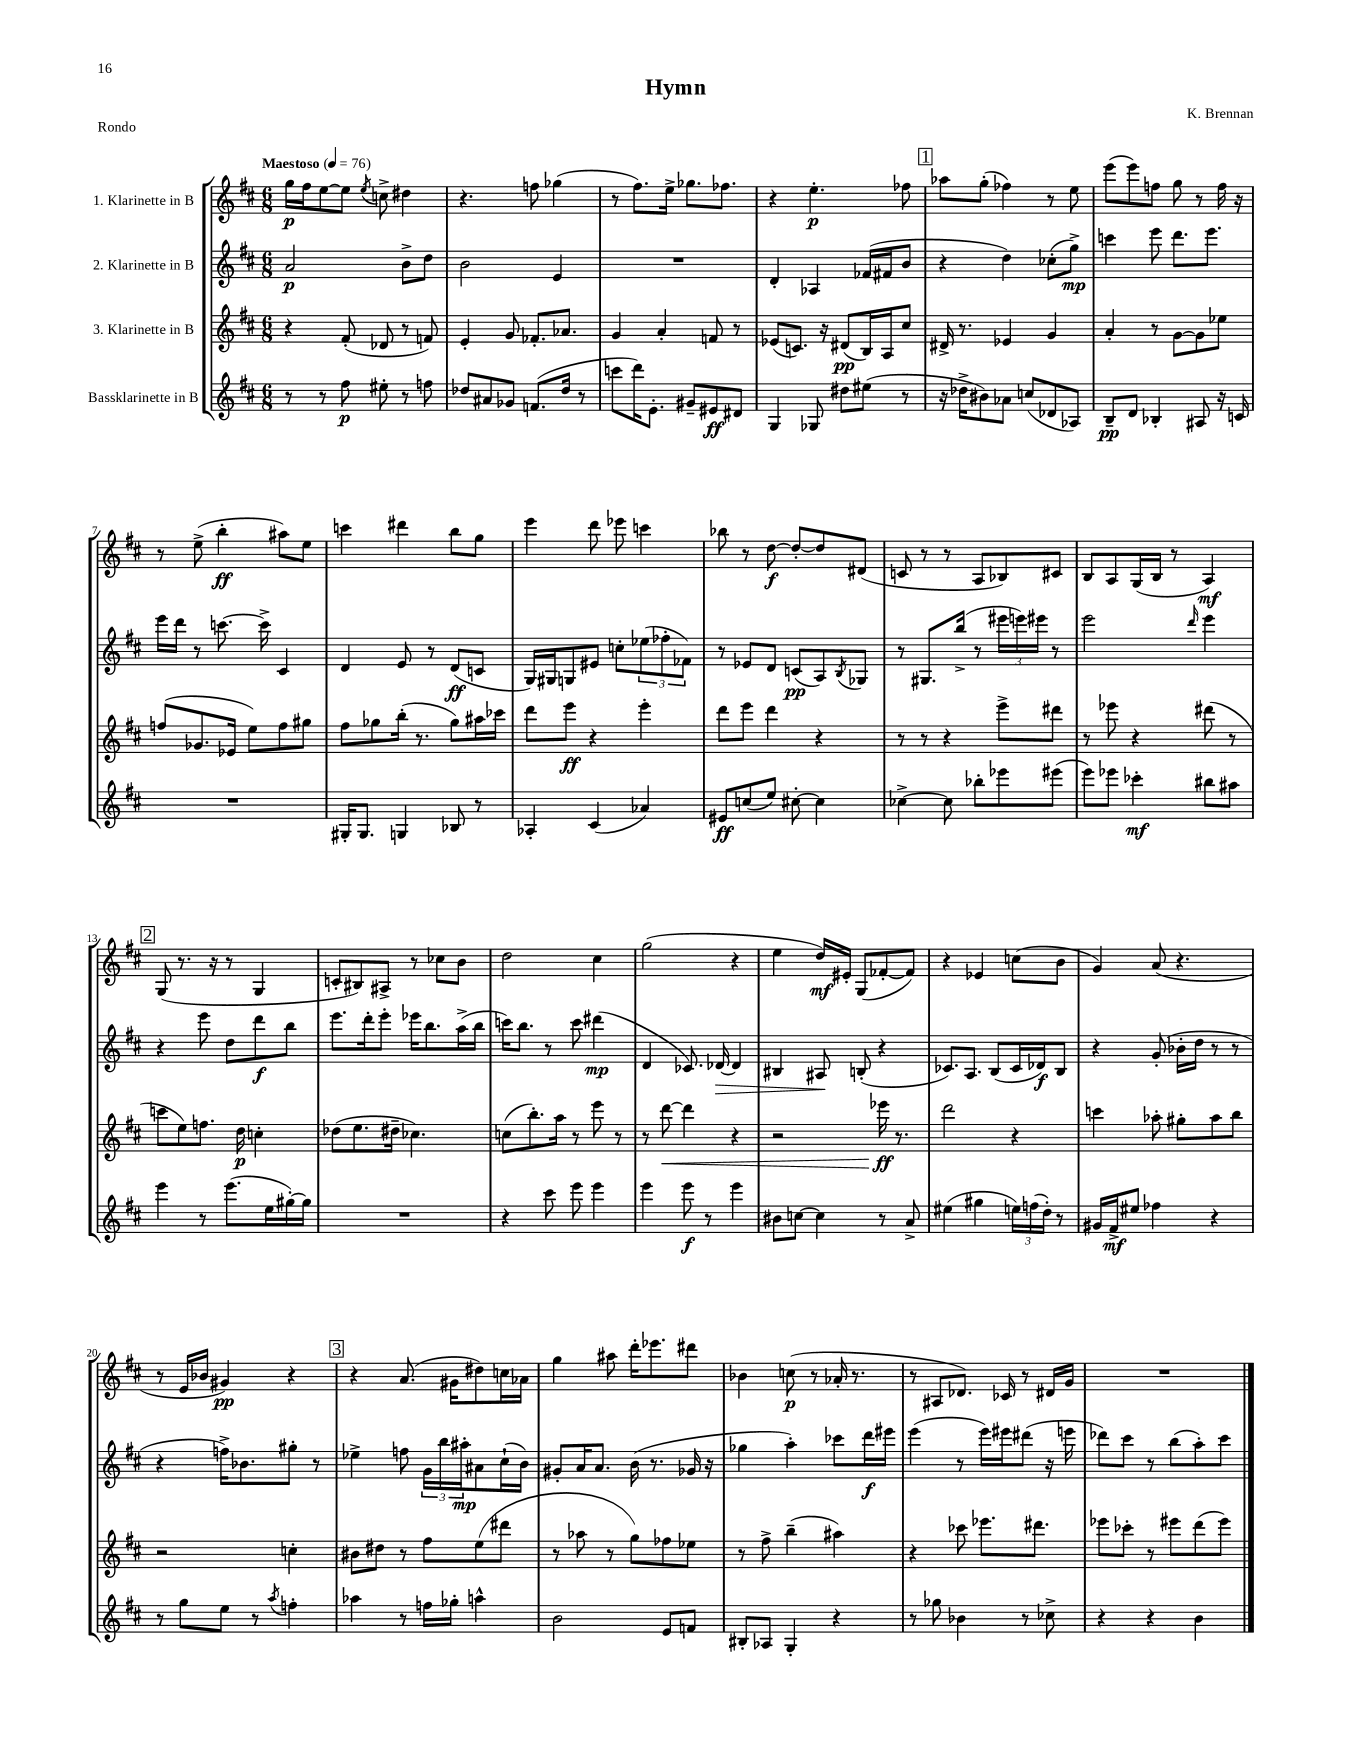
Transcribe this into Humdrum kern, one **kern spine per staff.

**kern	**dynam	**kern	**dynam	**kern	**dynam	**kern	**dynam
*part4	*part4	*part3	*part3	*part2	*part2	*part1	*part1
*staff4	*staff4	*staff3	*staff3	*staff2	*staff2	*staff1	*staff1
*I"Bassklarinette in B	*	*I"3. Klarinette in B	*	*I"2. Klarinette in B	*	*I"1. Klarinette in B	*
*clefG2	*	*clefG2	*	*clefG2	*	*clefG2	*
*k[f#c#]	*	*k[f#c#]	*	*k[f#c#]	*	*k[f#c#]	*
*M6/8	*	*M6/8	*	*M6/8	*	*M6/8	*
*MM76	*	*MM76	*	*MM76	*	*MM76	*
=1	=1	=1	=1	=1	=1	=1	=1
!	!	!	!	!	!	!LO:TX:a:B:t=Maestoso	!
8r	.	4r	.	2a/	p	16gg\LL	p
.	.	.	.	.	.	16ff#\J	.
8r	.	.	.	.	.	[8ee\	.
8ff#\	p	(8f#'/	.	.	.	8ee\J]	.
.	.	.	.	.	.	8qee/	.
8ee#X'\	.	8d-X/	.	.	.	8ccn^\	.
8r	.	8r	.	8b^\L	.	4dd#X\	.
8ffn\	.	8fn/)	.	8dd\J	.	.	.
=2	=2	=2	=2	=2	=2	=2	=2
8dd-X/L	.	4e'/	.	2b\	.	4.r	.
8a#X/	.	.	.	.	.	.	.
8g-X/J	.	8g/	.	.	.	.	.
(8.fn/L	.	8.f-X'/L	.	.	.	8ffn\	.
.	.	.	.	4e/	.	(4gg-X\	.
16dd-/Jk	.	8.a-X/J	.	.	.	.	.
8r	.	.	.	.	.	.	.
=3	=3	=3	=3	=3	=3	=3	=3
8cccn\L	.	4g/	.	2.r	.	8r	.
16ddd\K)	.	.	.	.	.	8.ff#\L)	.
8.e'\J	.	.	.	.	.	.	.
.	.	4a'/	.	.	.	.	.
.	.	.	.	.	.	16ee^\Jk	.
8g#X~/L	.	.	.	.	.	8.gg-X\L	.
8e#X/	ff	8fn/	.	.	.	.	.
.	.	.	.	.	.	8.ff-X\J	.
8d#X/J	.	8r	.	.	.	.	.
=4	=4	=4	=4	=4	=4	=4	=4
4G/	.	(8e-X/L	.	4d'/	.	4r	.
.	.	8.cn/J)	.	.	.	.	.
8G-X/	.	.	.	4A-X/	.	4.ee'\	p
.	.	16r	.	.	.	.	.
8dd#X\L	.	(8d#X/L	pp	.	.	.	.
(8ee#X\J	.	16B/L)	.	(16f-X/LL	.	.	.
.	.	16A/J	.	16f#X/J	.	.	.
8r	.	8cc#/J	.	8b/J	.	8ff-X\	.
!!LO:REH:place=s1:t=1
=5	=5	=5	=5	=5	=5	=5	=5
16r	.	16d#X^/	.	4r	.	8aa-X\L	.
16dd-X^\KL	.	8.r	.	.	.	.	.
8b#X\)	.	.	.	.	.	(8gg'\J	.
8a-X\J	.	4e-X/	.	4dd\)	.	4ff-X\)	.
(8ccn/L	.	.	.	.	.	.	.
8d-X/	.	4g/	.	(8cc-X'\L	.	8r	.
8A-X/J)	.	.	.	8gg^\J)	mp	8ee\	.
=6	=6	=6	=6	=6	=6	=6	=6
8B~/L	pp	4a'/	.	4cccn\	.	(8eee\L	.
8d/J	.	.	.	.	.	8eee\)	.
4B-X'/	.	8r	.	8eee\	.	8ffn\J	.
.	.	[8g\L	.	8.ddd\L	.	8gg\	.
8A#X/	.	8g\]	.	.	.	8r	.
.	.	.	.	8.eee\J	.	.	.
16r	.	8ee-X\J	.	.	.	16ff\	.
16cn/	.	.	.	.	.	16r	.
!!LO:LB:g=z
=7	=7	=7	=7	=7	=7	=7	=7
2.r	.	(8ffn/L	.	16eee\LL	.	8r	.
.	.	.	.	16ddd\JJ	.	.	.
.	.	8.g-X/	.	8r	.	(8ee^\	.
.	.	.	.	[8.cccn\	.	4bb'\	ff
.	.	16e-X/Jk	.	.	.	.	.
.	.	8ee\L)	.	.	.	.	.
.	.	.	.	16ccc^\]	.	.	.
.	.	8ff\	.	4c#/	.	8aa#X\L)	.
.	.	8gg#X\J	.	.	.	8ee\J	.
=8	=8	=8	=8	=8	=8	=8	=8
16G#X'/KL	.	8ff#\L	.	4d/	.	4cccn\	.
8.G#/J	.	.	.	.	.	.	.
.	.	8gg-X\	.	.	.	.	.
4Gn/	.	(16bb'\Jk	.	8e/	.	4ddd#X\	.
.	.	8.r	.	.	.	.	.
.	.	.	.	8r	.	.	.
8B-X/	.	8gg-\L)	.	(8d/L	ff	8bb\L	.
8r	.	16aa#X\L	.	8cn/J	.	8gg\J	.
.	.	16ccc-X\JJ	.	.	.	.	.
=9	=9	=9	=9	=9	=9	=9	=9
4A-X'/	.	8ddd\L	.	16G/LL)	.	4eee\	.
.	.	.	.	16G#X/J	.	.	.
.	.	8eee\J	ff	8Gn/	.	.	.
(4c#/	.	4r	.	8e#X/J	.	8ddd\	.
.	.	.	.	8ccn'\L	.	8eee-X\	.
4a-X/)	.	4eee'\	.	(12ee-X\	.	4cccn\	.
.	.	.	.	12ff-X'\	.	.	.
.	.	.	.	12f-X\J)	.	.	.
=10	=10	=10	=10	=10	=10	=10	=10
8e#X/L	ff	8ddd\L	.	8r	.	8bb-X\	.
(8ccn/	.	8eee\J	.	8e-X/L	.	8r	.
8ee/J)	.	4ddd\	.	8d/J	.	[8dd\	f
[8cc#X'\	.	.	.	(8cn/L	pp	8dd'/L_	.
4cc#\]	.	4r	.	8A/)	.	8dd/]	.
.	.	.	.	8qB/	.	.	.
.	.	.	.	8G-X/J	.	(8d#X/J	.
=11	=11	=11	=11	=11	=11	=11	=11
[4cc-X^\	.	8r	.	8r	.	8cn/	.
.	.	8r	.	8.G#X/L	.	8r	.
8cc-\]	.	4r	.	.	.	8r	.
.	.	.	.	(16bb^/Jk	.	.	.
8bb-X'\L	.	.	.	8r	.	8A/L	.
8eee-X\	.	8eee^\L	.	24eee#X\LL	.	8B-X/)	.
.	.	.	.	24eeen\)	.	.	.
.	.	.	.	24eee#X\JJ	.	.	.
(8eee#X\J	.	8ddd#X\J	.	8r	.	8c#X/J	.
=12	=12	=12	=12	=12	=12	=12	=12
8eee\L)	.	8r	.	2eee\	.	8B/L	.
8eee-X\J	.	8eee-X\	.	.	.	8A/	.
4ccc-X'\	mf	4r	.	.	.	(16G/L	.
.	.	.	.	.	.	16B/JJ	.
.	.	.	.	.	.	8r	.
.	.	.	.	16qqddd/	.	.	.
8bb#X\L	.	(8ddd#X\	.	4eee\	.	4A/)	mf
8aa#X\J	.	8r	.	.	.	.	.
!!LO:LB:g=z
!!LO:REH:place=s1:t=2
=13	=13	=13	=13	=13	=13	=13	=13
4eee\	.	8cccn\L	.	4r	.	(8G/	.
.	.	8ee\)	.	.	.	8.r	.
8r	.	8.ffn\J	.	8eee\	.	.	.
.	.	.	.	.	.	16r	.
(8.eee\L	.	.	.	8dd\L	.	8r	.
.	.	16dd\	p	.	.	.	.
.	.	4ccn'\	.	8ddd\	f	4G/	.
16ee\L	.	.	.	.	.	.	.
[16gg#X'\)	.	.	.	8bb\J	.	.	.
16gg#\JJ]	.	.	.	.	.	.	.
=14	=14	=14	=14	=14	=14	=14	=14
2.r	.	(8dd-X\L	.	8.eee\L	.	8cn'/L	.
.	.	8.ee\	.	.	.	8B#X/)	.
.	.	.	.	16ddd'\k	.	.	.
.	.	.	.	8eee'\J	.	8A#X^/J	.
.	.	16dd#X~\Jk	.	.	.	.	.
.	.	4.cc-X\)	.	16eee-X\KL	.	8r	.
.	.	.	.	8.bb\	.	.	.
.	.	.	.	.	.	8cc-X\L	.
.	.	.	.	(16aa^\L	.	8b\J	.
.	.	.	.	16bb\JJ	.	.	.
=15	=15	=15	=15	=15	=15	=15	=15
4r	.	(8ccn\L	.	16cccn\KL)	.	2dd\	.
.	.	.	.	8.bb\J	.	.	.
.	.	8.bb'\)	.	.	.	.	.
8ccc#\	.	.	.	8r	.	.	.
.	.	16aa\Jk	.	.	.	.	.
8eee\	.	8r	.	8ccc\	.	.	.
4eee\	.	8eee\	.	(4ddd#X\	mp	4cc#\	.
.	.	8r	.	.	.	.	.
=16	=16	=16	=16	=16	=16	=16	=16
4eee\	.	8r	.	4d/	.	(2gg\	.
!	!	!	!LO:HP:b	!	!	!	!
.	.	[8ddd\	<	.	.	.	.
8eee\	f	4ddd\]	.	8.c-X/)	.	.	.
8r	.	.	.	.	.	.	.
!	!	!	!	!	!LO:HP:b	!	!
.	.	.	.	[16d-X/	>	.	.
4eee\	.	4r	.	4d-/]	.	4r	.
=17	=17	=17	=17	=17	=17	=17	=17
8b#X\L	.	2r	.	4B#X/	.	4ee\	.
[8ccn\J	.	.	.	.	.	.	.
4cc\]	.	.	.	8A#X/	.	16dd/LL)	mf
.	.	.	.	.	.	16e#X'/JJ	.
.	.	.	.	(8Bn'/	]	(8G/L	.
8r	.	16eee-X\	ff	4r	.	[8f-X'/	.
.	.	8.r	[	.	.	.	.
8a^/	.	.	.	.	.	8f-/J])	.
=18	=18	=18	=18	=18	=18	=18	=18
(4ee#X\	.	2ddd\	.	8.c-X/L)	.	4r	.
.	.	.	.	8.A/J	.	.	.
4gg#X\	.	.	.	.	.	4e-X/	.
.	.	.	.	(8B/L	.	.	.
24een\LL)	.	4r	.	16c-/L	.	(8ccn\L	.
(24ffn\	.	.	.	.	.	.	.
.	.	.	.	16d-X/J)	f	.	.
24dd'\JJ)	.	.	.	.	.	.	.
8r	.	.	.	8B/J	.	8b\J	.
=19	=19	=19	=19	=19	=19	=19	=19
16g#X/LL	.	4cccn\	.	4r	.	4g/)	.
16f#^/J	mf	.	.	.	.	.	.
8ee#X/J	.	.	.	.	.	.	.
4ff-X\	.	8aa-X'\	.	(8g'/	.	(8a/	.
.	.	8gg#X'\L	.	16b-X'\LL	.	4.r	.
.	.	.	.	16dd\JJ	.	.	.
4r	.	8aa-\	.	8r	.	.	.
.	.	8bb\J	.	8r	.	.	.
!!LO:LB:g=z
=20	=20	=20	=20	=20	=20	=20	=20
8r	.	2r	.	4r	.	8r	.
8gg\L	.	.	.	.	.	16e/LL	.
.	.	.	.	.	.	16b-X/JJ	.
8ee\J	.	.	.	16ffn^\KL)	.	4g#X/)	pp
.	.	.	.	8.b-X\	.	.	.
8r	.	.	.	.	.	.	.
8qaa/	.	.	.	.	.	.	.
4ffn'\	.	4ccn'\	.	8gg#X'\J	.	4r	.
.	.	.	.	8r	.	.	.
!!LO:REH:place=s1:t=3
=21	=21	=21	=21	=21	=21	=21	=21
4aa-X\	.	8b#X\L	.	4ee-X^\	.	4r	.
.	.	8dd#X\J	.	.	.	.	.
8r	.	8r	.	8ffn\	.	(8.a/	.
16ffn\LL	.	8ff#\L	.	24g\LL	.	.	.
.	.	.	.	24bb\	.	.	.
16gg-X'\JJ	.	.	.	.	.	16g#X\KL	.
.	.	.	.	24aa#X'\J	mp	.	.
4aan^^\	.	(8ee\	.	8a#X\	.	8dd#X\)	.
.	.	8ddd#X\J	.	(16cc#`\L	.	16ccn\L	.
.	.	.	.	16b\JJ)	.	16a-X\JJ	.
=22	=22	=22	=22	=22	=22	=22	=22
2b\	.	8r	.	8g#X'/L	.	4gg\	.
.	.	8aa-X\	.	16a/K	.	.	.
.	.	.	.	8.a/J	.	.	.
.	.	8r	.	.	.	8aa#X\	.
.	.	8gg\L)	.	(16b\	.	16ddd'\KL	.
.	.	.	.	8.r	.	8.eee-X\	.
8e/L	.	8ff-X\	.	.	.	.	.
8fn/J	.	8ee-X\J	.	16g-X/	.	8ddd#X\J	.
.	.	.	.	16r	.	.	.
=23	=23	=23	=23	=23	=23	=23	=23
8B#X'/L	.	8r	.	4gg-X\	.	4b-X\	.
8A-X/J	.	8ff#^\	.	.	.	.	.
4G'/	.	(4bb~\	.	4aa'\)	.	(8ccn\	p
.	.	.	.	.	.	8r	.
4r	.	4aa#X\)	.	8ccc-X\L	.	16a-X'/	.
.	.	.	.	.	.	8.r	.
.	.	.	.	16ddd\L	f	.	.
.	.	.	.	16eee#X\JJ	.	.	.
=24	=24	=24	=24	=24	=24	=24	=24
8r	.	4r	.	(4eee\	.	8r	.
8gg-X\	.	.	.	.	.	8A#X/L	.
4b-X\	.	8ccc-X\	.	8r	.	8.d-X/J)	.
.	.	8.eee-X\L	.	16eee\LL)	.	.	.
.	.	.	.	16eee#X\J	.	16c-X/	.
8r	.	.	.	(8ddd#X\J	.	8r	.
.	.	8.ddd#X\J	.	.	.	.	.
8cc-X^\	.	.	.	16r	.	16d#X/LL	.
.	.	.	.	16eeen\	.	16g/JJ	.
=25	=25	=25	=25	=25	=25	=25	=25
4r	.	8eee-X\L	.	8ddd-X\L)	.	2.r	.
.	.	8ccc-X'\J	.	8ccc#\J	.	.	.
4r	.	8r	.	8r	.	.	.
.	.	8eee#X\L	.	(8bb\L	.	.	.
4b\	.	(8ddd\	.	8aa'\)	.	.	.
.	.	8eee#\J)	.	8ccc#\J	.	.	.
==	==	==	==	==	==	==	==
*-	*-	*-	*-	*-	*-	*-	*-
